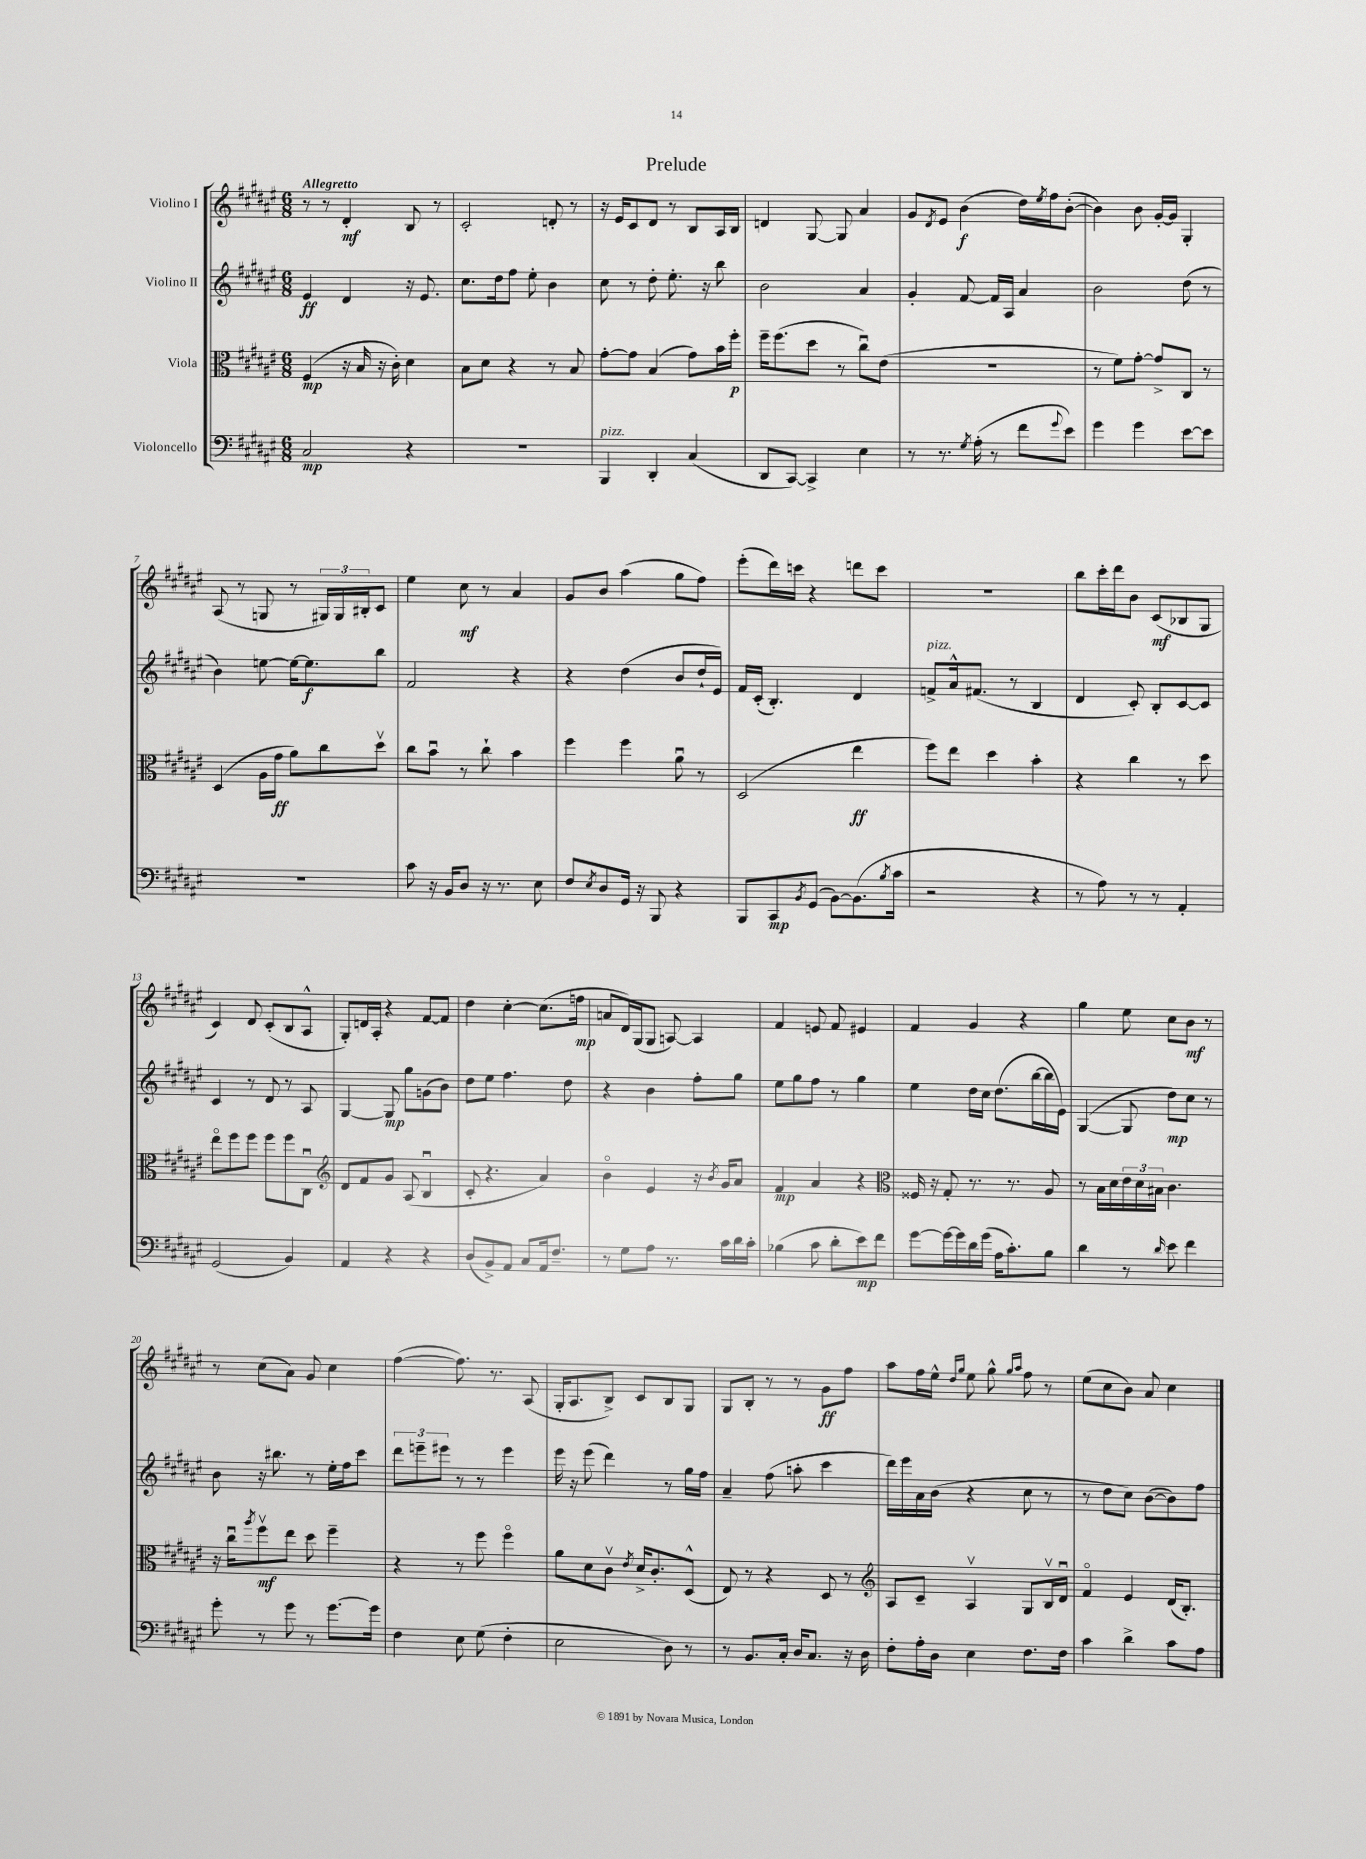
\header { title = "Prelude" }
<<
\new StaffGroup <<
\new Staff = "s0" \with { instrumentName = "Violino I" } {
    \clef treble \key fis \major \numericTimeSignature \time 6/8 \tempo "Allegretto"
    r8 r8 dis'4-.\mf b8 r8 |
    cis'2-. d'8-. r8 |
    r16 eis'16 cis'8 dis'8 r8 b8 ais16 b16 |
    d'4 gis8~ gis8 ais'4 |
    gis'8 \acciaccatura { dis'8 } eis'8 b'4\f( dis''16) \acciaccatura { eis''8 } fis''16 b'8~-.( |
    b'4) b'8 gis'16~-. gis'16 gis4-. |
    ais8( r8 g8 r8 \tuplet 3/2 { gis16) gis16 bis16-. } cis'8 |
    eis''4 cis''8\mf r8 ais'4 |
    gis'8 b'8 ais''4( gis''8 fis''8) |
    eis'''8-.( dis'''16) c'''16 r4 d'''8 c'''8 |
    R2. |
    b''8 cis'''16-. dis'''16 b'8 cis'8\mf( bes8 gis8 |
    cis'4) dis'8 cis'8-.( b8 ais8-^ |
    gis8-.) d'16 ais16-. r4 fis'8~ fis'8 |
    dis''4 cis''4~-. cis''8.( f''16\mp |
    a'8 dis'16) gis16( gis8 a8~) a4 |
    fis'4 e'8 fis'8 eis'4 |
    fis'4 gis'4 r4 |
    gis''4 eis''8 cis''8 b'8\mf r8 |
    r8 cis''8( ais'8) gis'8 cis''4 |
    fis''4~( fis''8.) r8. ais8( |
    gis16-. ais8. b8->) cis'8 b8 gis8 |
    gis8 b8-. r8 r8 gis'8\ff fis''8 |
    ais''8 fis''16 eis''16-^ \grace { dis''16 gis''16 } eis''8 gis''8-^ \grace { gis''16 ais''16 } fis''8 r8 |
    eis''8( cis''8 b'8) ais'8 cis''4 \bar "|." |
}
\new Staff = "s1" \with { instrumentName = "Violino II" } {
    \clef treble \key fis \major \numericTimeSignature \time 6/8
    eis'4\ff dis'4 r16 eis'8. |
    cis''8. dis''16 fis''8 eis''8-. b'4 |
    cis''8 r8 dis''8-. eis''8.-. r16 b''8 |
    b'2 ais'4 |
    gis'4-. fis'8~ fis'16 ais16 ais'4 |
    b'2 dis''8( r8 |
    b'4) e''8~ e''16~ e''8.\f b''8 |
    fis'2 r4 |
    r4 dis''4( b'8 dis''16-! eis'16) |
    fis'16 cis'16-.( b4.-.) dis'4 |
    f'8->^\markup { \italic "pizz." } ais'16-^ fis'8.( r8 b4 |
    dis'4 cis'8-.) b8-. cis'8~ cis'8 |
    cis'4 r8 dis'8 r8 ais8 |
    gis4~ gis8\mp gis''8 g'8( b'8) |
    dis''8 eis''8 fis''4. dis''8 |
    r4 b'4 fis''8-. gis''8 |
    eis''8 gis''8 fis''8 r8 gis''4 |
    eis''4 dis''16 cis''16 dis''8.( b''16~ b''16 eis'16) |
    gis4~( gis8 dis''8\mp) cis''8 r8 |
    b'8 r16 bis''8. r8 eis''16-. fis''16 cis'''8 |
    \tuplet 3/2 { dis'''8 e'''8-- eis'''8 } r8 r8 eis'''4 |
    eis'''16 r16 eis'''8( dis'''4) r8 gis''16 fis''16 |
    ais'4-- fis''8( a''8-. cis'''4 |
    dis'''16) eis'''16 ais'16 b'16( r4 cis''8 r8 |
    r8 dis''8 cis''8) b'8~( b'8) fis''8 \bar "|." |
}
\new Staff = "s2" \with { instrumentName = "Viola" } {
    \clef alto \key fis \major \numericTimeSignature \time 6/8
    fis4\mp( r16 b16 r16 cis'16-.) dis'4 |
    b8 dis'8 r4 r8 b8 |
    gis'8~-. gis'8 b4( gis'8) b'16 fis''16-.\p |
    fis''16-- fis''8.( dis''8 r8 cis''8\downbow) eis'8( |
    R2. |
    r8 fis'8) gis'8~-. gis'8-> cis8 r8 |
    dis4( ais16 gis'16\ff ais'8) cis''8 dis''8\upbow |
    cis''8 b'8\downbow r8 cis''8-! b'4 |
    fis''4 fis''4 ais'8\downbow r8 |
    dis2( eis''4\ff |
    fis''8) eis''8 dis''4 b'4-. |
    r4 cis''4 r8 dis''8 |
    eis''8\flageolet fis''8 fis''8 fis''8 fis''8 cis8\downbow |
    \clef treble dis'8 fis'8 gis'8 ais8( b4\downbow |
    cis'8-. r4. ais'4) |
    b'4\flageolet eis'4 r16 \acciaccatura { b'8 } gis'16 ais'8 |
    fis'4\mp ais'4 r4 |
    \clef alto fisis16 r16 gis8-. r8. r8. ais8 |
    r8 b16 dis'16 \tuplet 3/2 { eis'16 dis'16 bis16 } cis'4. |
    r16 cis''16\downbow \acciaccatura { ais''8 } fis''8\upbow\mf eis''8 dis''8 fis''4-- |
    r4 r8 fis''8 fis''4\flageolet |
    ais'8 dis'8 cis'8\upbow \acciaccatura { eis'8 } dis'16-> cis'8.-. dis8-^( |
    eis8) r8 r4 dis8 r8 |
    \clef treble ais8 cis'8-- ais4\upbow gis8 b16\upbow dis'16\downbow |
    fis'4\flageolet eis'4 dis'16( b8.-.) \bar "|." |
}
\new Staff = "s3" \with { instrumentName = "Violoncello" } {
    \clef bass \key fis \major \numericTimeSignature \time 6/8
    cis2\mp r4 |
    R2. |
    b,,4^\markup { \italic "pizz." } dis,4-. cis4( |
    dis,8 cis,8~) cis,4-> eis4 |
    r8 r8. \acciaccatura { gis8 } ais16-.( r8 fis'8 \appoggiatura { gis'8 } eis'8) |
    gis'4 gis'4 eis'8~ eis'8 |
    R2. |
    cis'8 r16 b,16 dis8 r16 r8. eis8 |
    fis8 \acciaccatura { eis8 } dis8 gis,16 r16 b,,8 r4 |
    b,,8 cis,8\mp \acciaccatura { b,8 } gis,8( b,8~) b,8.( \acciaccatura { b8 } cis'16 |
    r2 r4 |
    r8 ais8) r8 r8 ais,4-. |
    gis,2( b,4) |
    ais,4 r4 r4 |
    dis8( b,8->) ais,8 cis8 ais,16 fis8.-- |
    r8 gis8 ais8 r8. cis'16 dis'16 cis'16-. |
    bes4( cis'8 dis'8-. eis'8\mp) fis'8 |
    gis'8~ gis'16~ gis'16 dis'16 gis'16( ais16 cis'8.-.) b8 |
    dis'4 r8 \grace { dis'16 } eis'8 fis'4 |
    gis'8-. r8 gis'8 r8 gis'8.~ gis'16 |
    fis4 eis8 gis8( fis4-. |
    eis2 dis8) r8 |
    r8 b,8. cis16-. dis16 cis8. r16 dis16 |
    fis8-. ais16-. dis16 eis4 fis8. fis16 |
    cis'4 dis'4-> cis'8 ais8 \bar "|." |
}
>>
>>
